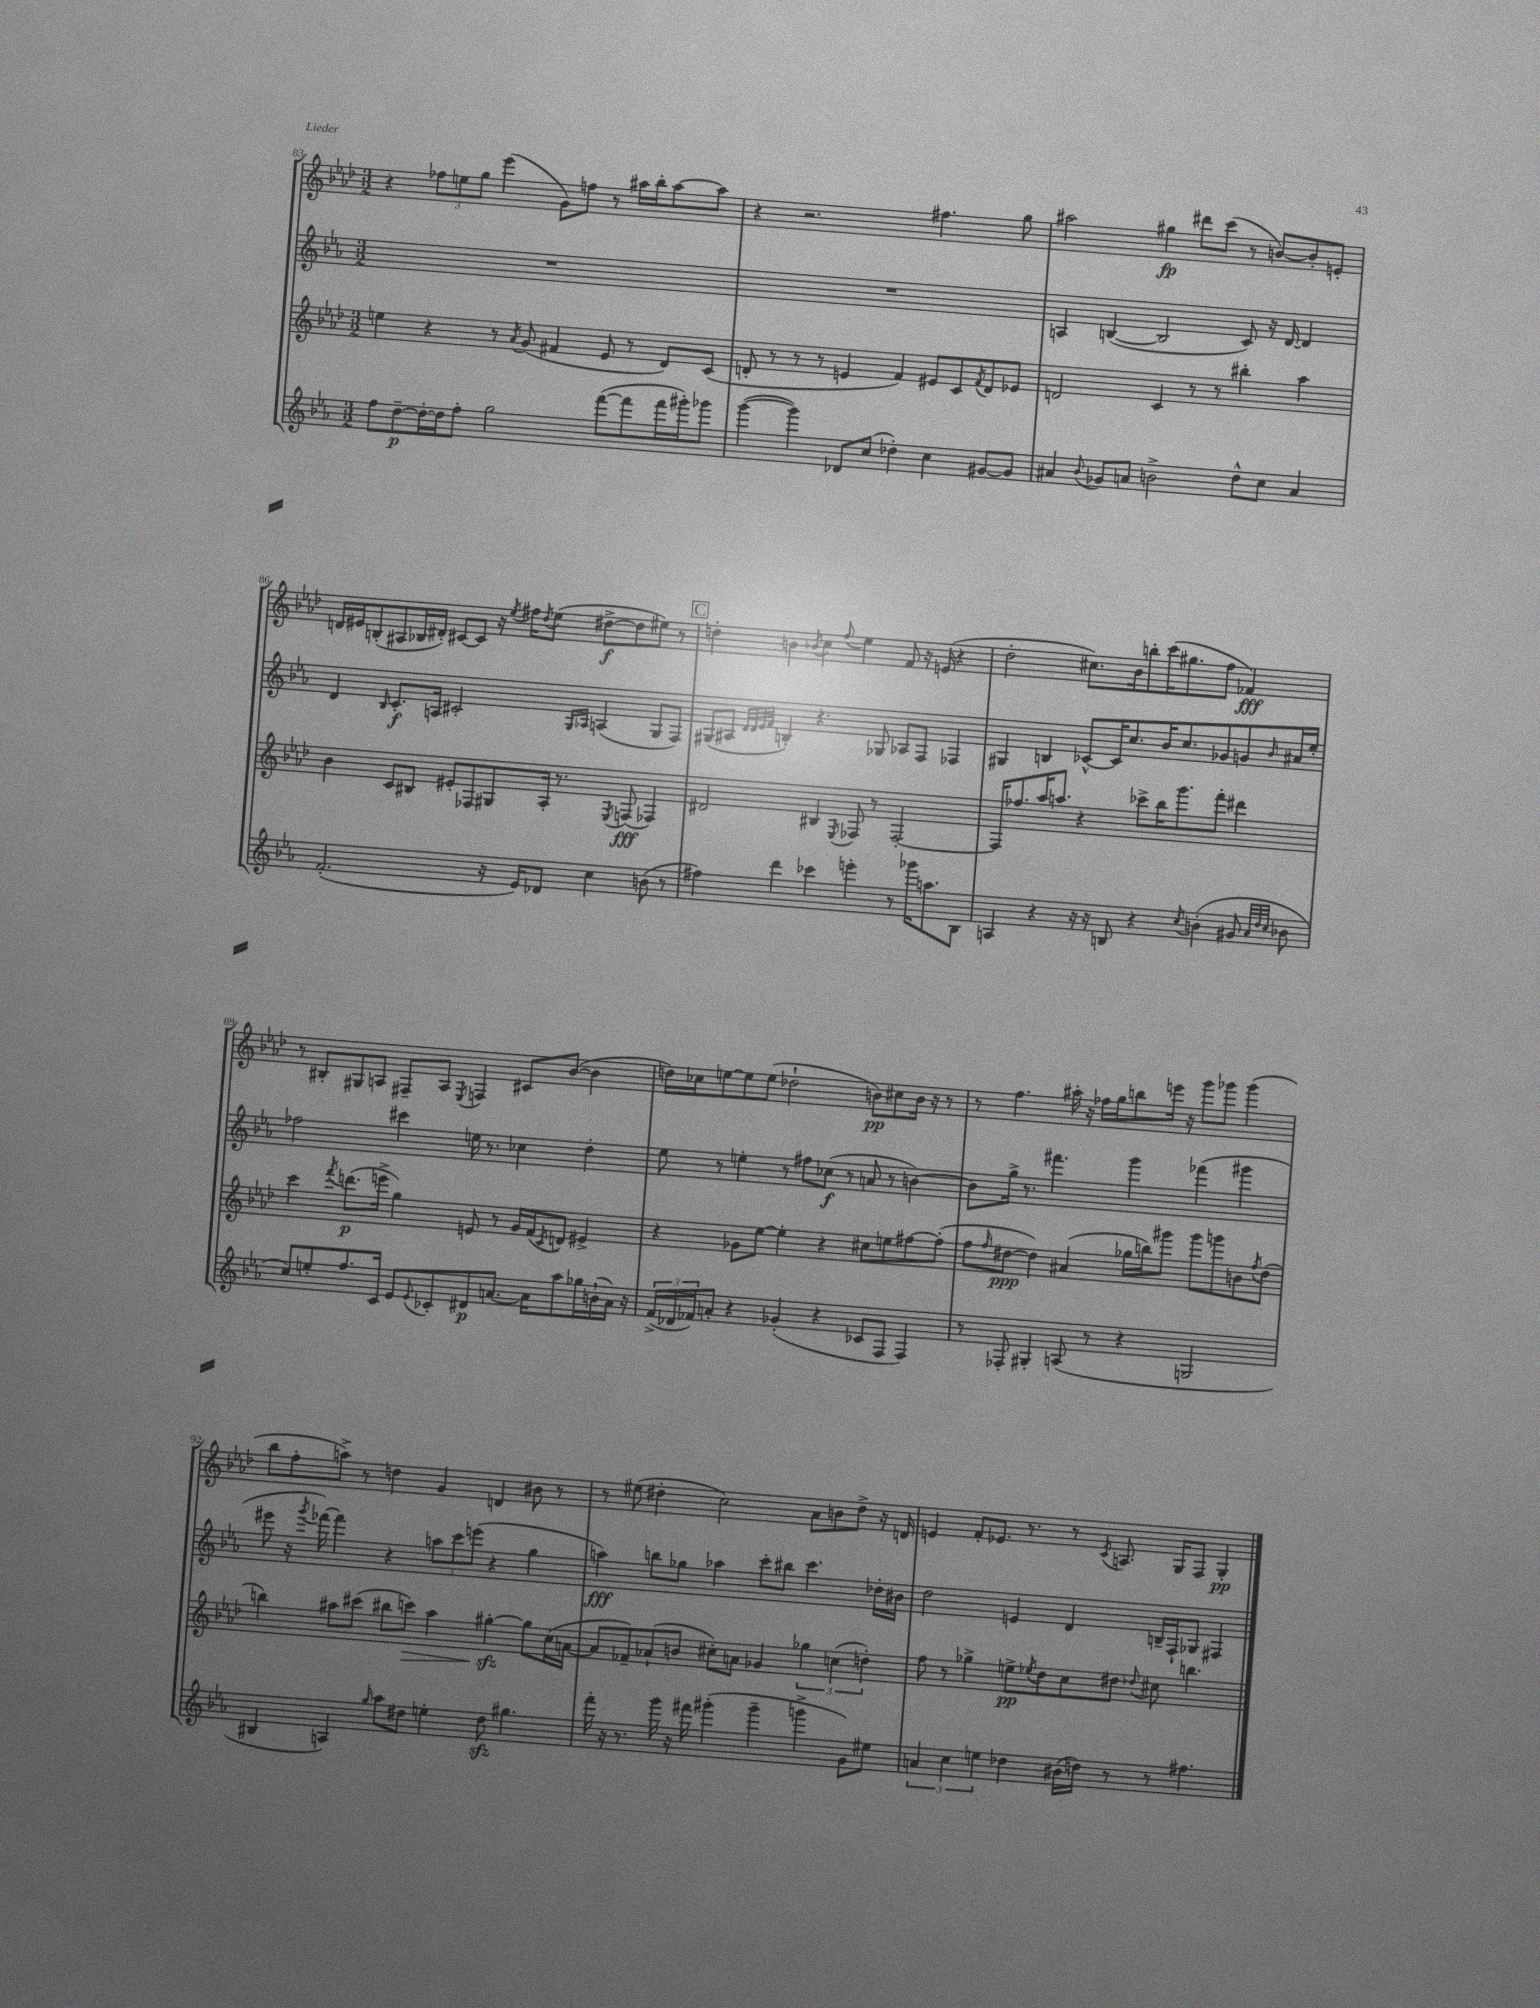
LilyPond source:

<<
\new StaffGroup <<
\new Staff = "s0" {
    \clef treble \key aes \major \numericTimeSignature \time 3/2
    r4 \tuplet 3/2 { fes''8 e''8 g''8 } ees'''4( g'8) f''8 r8 ais''16 bes''16-. ais''8~ ais''8 |
    r4 r2. fis''4. g''8 |
    ais''2 gis''4\fp dis'''8 c'''8( r8 b'8~) b'8-. e'8-. |
    d'16 eis'16 b8-.( ais8 bes16 dis'16-.) cis'8~ cis'8 r16 \acciaccatura { ees''8 } fis''16 \acciaccatura { des''8 } ees''8( dis''8~->\f dis''8 eis''8) r8 |
    \mark \markup { \box "C" } d''4-. b'4 \acciaccatura { bes'8 } c''4 \appoggiatura { f''8 } ees''4 f'8 r16 e'16( r4 |
    des''2-. cis''8.) bes'16 b''8-. c'''16( gis''8. f''8 fes'4\fff) |
    r8 bis8-. gis8 a8 fis8-- a8 \acciaccatura { ees8 } f4 cis'8 bes'8~( bes'4 |
    d''16) ces''16 e''8~ e''8 e''8( des''2-! b'8\pp) cis''8 b'16 r16 r8 |
    r8 f''4. ais''16-. r16 fes''16 g''16 b''8 e'''16 r16 g'''8 ges'''8 ges'''4( |
    bes''8 f''8-. a''8->) r8 d''4 g'4 d'4 bis'8 r8 |
    r8 eis''8( dis''4-. c''2) aes'8 b'8 dis''8-> r16 d'16 |
    e'4 f'8-. ees'8. r8. r8 \acciaccatura { c'8 } a8. g16 f8 g4-.\pp \bar "|." |
}
\new Staff = "s1" {
    \clef treble \key ees \major \numericTimeSignature \time 3/2
    R1. |
    R1. |
    a4 b4~( b2 c'8) r16 d'16~ d'4 |
    d'4 \grace { bes16 } c'8.-.\f a16 cis'2-. \grace { g16 aes16 } a4( g8 f8) |
    \mark \markup { \box "C" } gis8( ais8 \grace { d'32 d'32 ees'32 f'32 } b4-.) r4. ges8 aes8 f8 fes4 |
    gis4 b4 ces'8~-^ ces'16 c''8. bes'16 c''8. ges'8 g'8 \grace { bes'16 } ais'16 ees''16-. |
    fes''2 cis'''4 e''16 r8. ces''4 d''4-. |
    ees''8 r8 e''4-. r8 fis''8 ces''8\f( r8 a'8 r8 b'4~) |
    b'8 g''16-> r8. fis'''4. g'''4 fes'''4( gis'''4 |
    eis'''8 r16 \acciaccatura { g'''8 } fes'''16~) fes'''4 r4 \tuplet 3/2 { a''8 c'''8 e'''8( } r4 g''4 |
    a''4\fff) b''8 ges''8 aes''4 c'''8-. bis''8 c'''4. des''16-. bis'16 |
    d''2 e'4 d'4 b16-- f16-! ges8 fis4 \bar "|." |
}
\new Staff = "s2" {
    \clef treble \key aes \major \numericTimeSignature \time 3/2
    e''4 r4 r8 \acciaccatura { aes'8 } g'8( fis'4 ees'8 r8 des'8) c'8( |
    d'8-. r8 r8 r8 e'4 f'4) eis'8 c'8 \acciaccatura { f'8 } d'8 ees'8 |
    d'2 c'4 r8 r8 bis''4-. aes''4 |
    bes'4 c'8 bis8 eis'8-. fes8 gis8 aes16-. r8. \acciaccatura { ees8 } f8\fff( fes4) |
    \mark \markup { \box "C" } dis'2 bis4 \acciaccatura { ees8 } fes8 r8 fes2~-. |
    fes16 fes''8. aes''16 a''8. r4 ces'''8-> bes''16 g'''8. f'''8-. dis'''4 |
    c'''4 \acciaccatura { f'''8 } d'''8.\p( e'''16-> g''4) e'8 r8 g'16 f'16( \acciaccatura { c'8 } d'8) eis'4-> |
    r4 ges'8 ees''8~ ees''4-. r4 cis''8 e''8 fis''8~ fis''8-.( |
    f''8 \grace { f''16 } dis''8~\ppp dis''4) ais'4( ges''16 b''16) gis'''8 gis'''8 g'''8 b'8 \acciaccatura { f''8 } dis''8( |
    b''4) ais''8 cis'''8( bis''8 c'''8\>) ais''4 gis''4~-.\sfz\! gis''8 c''16( a'16~ |
    a'8 fes'8--) aes'8-!( b'8 cis''8-.) a'8 ges'4 \tuplet 3/2 { ges''4 c''4( d''4-.) } |
    f''8 r8 ges''4-> e''8->\pp \acciaccatura { ees''8 } des''8 c''8 dis''8 \appoggiatura { des''8 } cis''8 b''4. \bar "|." |
}
\new Staff = "s3" {
    \clef treble \key ees \major \numericTimeSignature \time 3/2
    f''8 d''8~--\p d''16~-. d''16 f''8-. g''2 f'''8~( f'''8 f'''16 gis'''16-.) ges'''8 |
    g'''4~( g'''4) des'8 c''8( des''4-.) c''4 gis'8~ gis'8 |
    ais'4 \appoggiatura { bes'8 } ges'8 a'8 b'2-> d''8-^ c''8 a'4 |
    f'2.-.( r16 ees'16) des'8 c''4 b'8( r8 |
    \mark \markup { \box "C" } fis''4) d'''4 ces'''4 e'''4-. r8 ges'''16 a''8. bes8 |
    a4 r4 r16 r16 b8 r4 \acciaccatura { c''8 } b'4-.( gis'8 \grace { aes'32 d''32 c''32 } bes'8 |
    c''8) e''8-. f''8. c'16 ees'8 \appoggiatura { ees'8 } ces'8-. dis'8\p a'8.~ a'16 aes''8 ges''16 b'16-!( a'16) r16 |
    \tuplet 3/2 { f'16->( des'16 fes'16) } a'8-. r4 ges'4-.( r4 ces'8 f8 f4) |
    r8 fes8-. gis4-. a8( r8 r4 g2 |
    bis4 a4) \grace { g''16 } aes''8 dis''8 e''4-. dis''8\sfz gis''4. |
    f'''16-. r16 r8. g'''16 r16 fis'''16 gis'''4-.( gis'''4-- g'''4-> g'8) eis''8 |
    \tuplet 3/2 { a'4 c''4 e''4 } des''4 bis'16( d''16) r8 r8 fis''4. \bar "|." |
}
>>
>>
\layout { \context { \Score currentBarNumber = #83 } }
